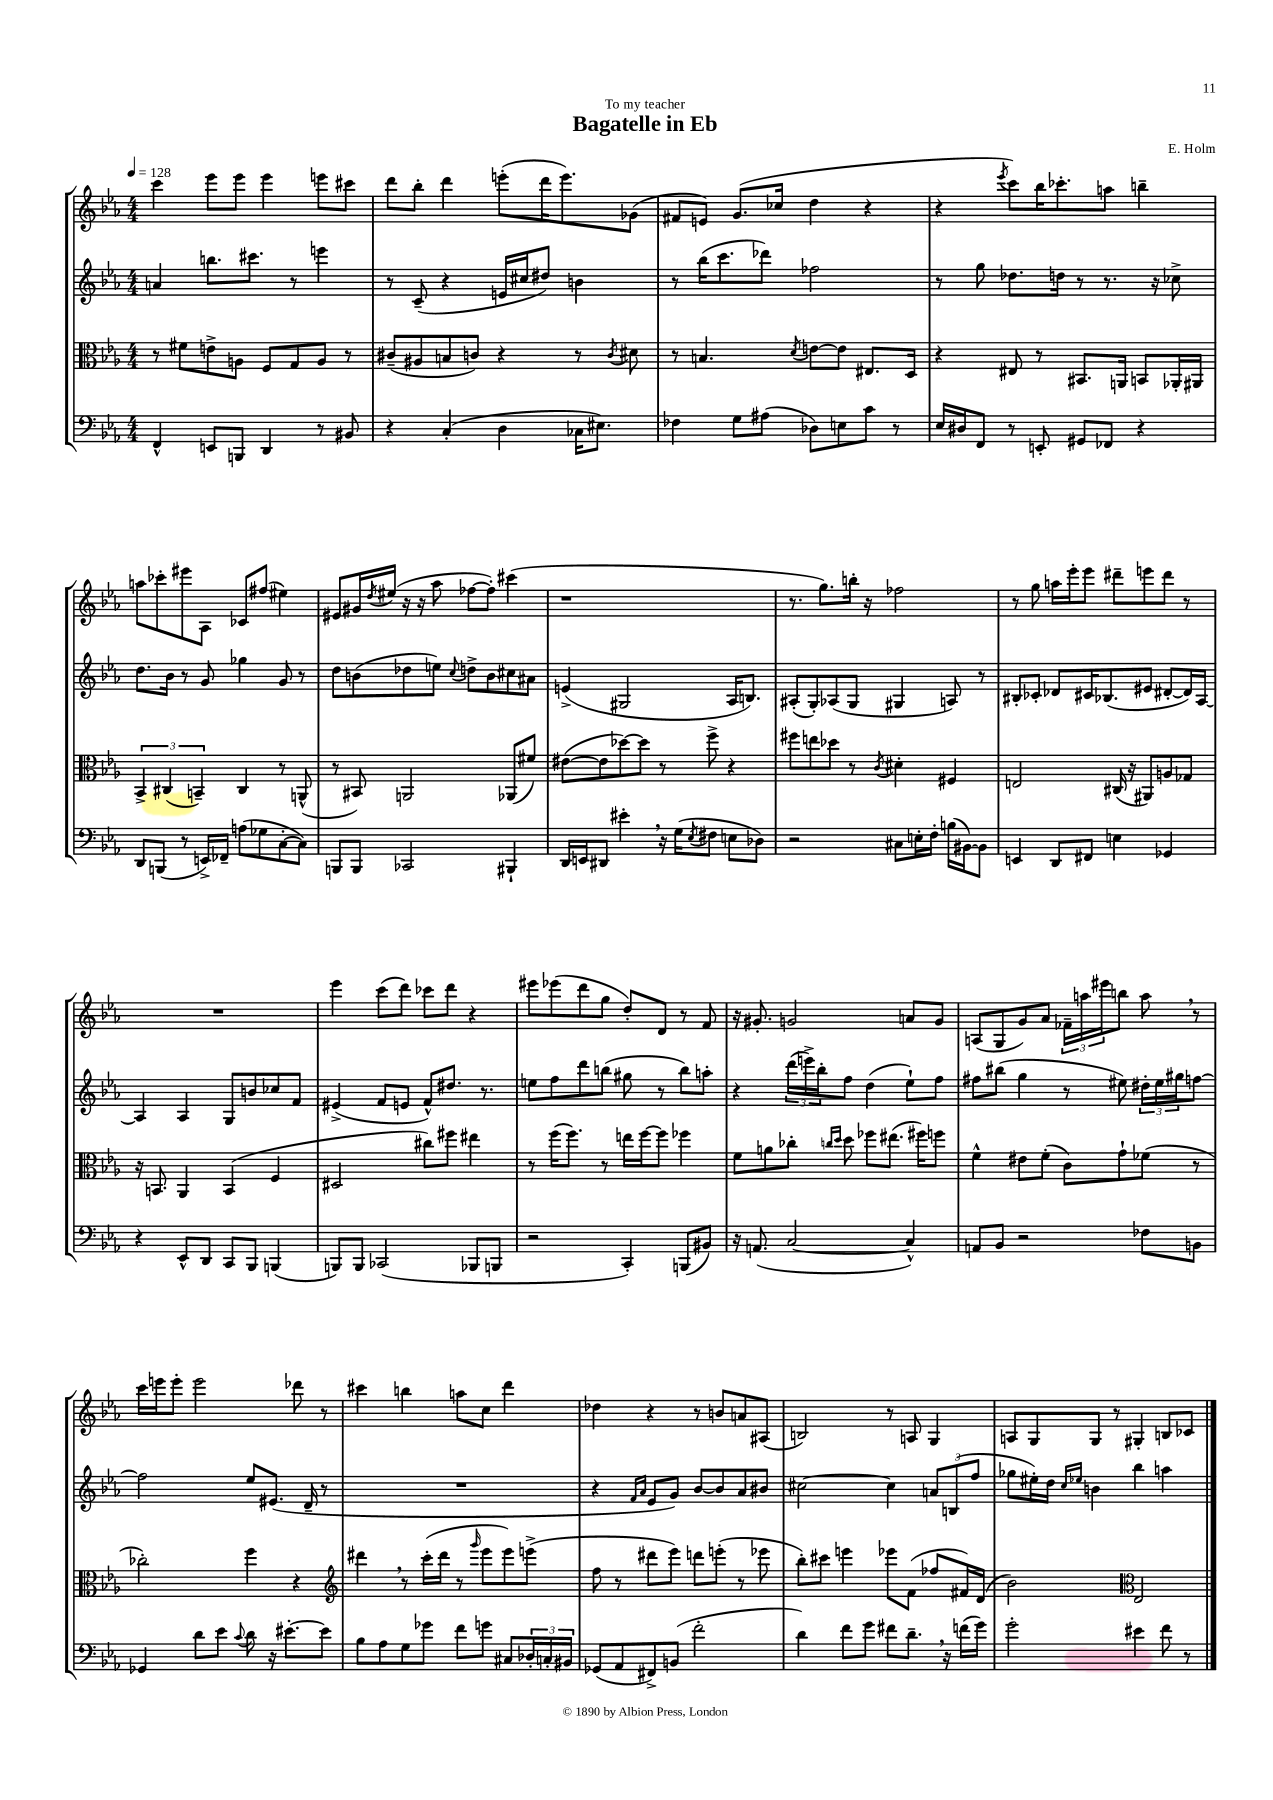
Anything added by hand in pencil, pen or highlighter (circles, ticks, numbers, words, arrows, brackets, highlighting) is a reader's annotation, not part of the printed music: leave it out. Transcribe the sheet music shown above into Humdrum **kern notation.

**kern	**kern	**kern	**kern
*staff4	*staff3	*staff2	*staff1
*clefF4	*clefC3	*clefG2	*clefG2
*k[b-e-a-]	*k[b-e-a-]	*k[b-e-a-]	*k[b-e-a-]
*M4/4	*M4/4	*M4/4	*M4/4
*MM128	*MM128	*MM128	*MM128
4FF^^	8r	4a	4ccc
.	8f#	.	.
8EE	8e^	8.bb	8eee-
8BBB	8A	.	8eee-
.	.	8.ccc#	.
4DD	8F	.	4eee-
.	8G	8r	.
8r	8A	4eee	8eee
8BB#	8r	.	8ccc#
=	=	=	=
4r	(8c#~	8r	8ddd
.	8A#	(8c~	8bb-'
(4C'	8B	4r	4ddd
.	8c)	.	.
4D	4r	16e	(8eee'
.	.	16cc#	.
.	.	8dd#)	16ddd
.	.	.	8.eee)
16C-	8r	4b	.
8.E#)	.	.	.
.	8qc	.	.
.	8d#	.	(8g-
=	=	=	=
4F-	8r	8r	8f#
.	4.B	(16bb-	8e)
.	.	8.ccc	.
8G	.	.	(8.g
(8A#	.	8ddd-)	.
.	.	.	16cc-
.	8qd	.	.
8D-)	[8e	2ff-	4dd
8E	8e]	.	.
8c	8.E#	.	4r
8r	.	.	.
.	16D	.	.
=	=	=	=
16E-	4r	8r	4r
16D#	.	.	.
8FF	.	8gg	.
.	.	.	8qeee-
8r	8E#	8.dd-	8ccc)
8EE'	8r	.	16bb-
.	.	16dd	8.ccc-'
8GG#	8.BB#	8r	.
8FF-	.	8.r	8aa
.	16AA	.	.
4r	8BB	.	4bb~
.	.	16r	.
.	16AA-'	8cc-^	.
.	16AA#	.	.
=	=	=	=
8DD	6BB-^	8.dd	8aa
(8BBB	.	.	8ccc-'
.	(6C#	.	.
.	.	16b-	.
8r	.	8r	8eee#
.	6BB~)	.	.
16EE^)	.	8g	8A-
16FF-~	.	.	.
(8A	4C#	4gg-	8c-
8G-	.	.	(8ff#
[8C'	8r	8g	4ee#)
8C])	(8AA^^	8r	.
=	=	=	=
8BBB	8r	8dd	8e#
8BBB	8BB#)	(8b	16g#
.	.	.	8qdd
.	.	.	(16ee#
2CC-	2AA	8dd-	16r
.	.	.	16r
.	.	8ee)	8aa-
.	.	8qqcc	.
.	.	8dd^	[8ff-
.	.	8b	8ff-'])
4BBB#`	(8AA-	8cc#	(4ccc#
.	8f#)	8a#	.
=	=	=	=
16DD	([8e#	(4e^	1r
16EE	.	.	.
8DD#	8e#]	.	.
4e#'	[8dd-)	2G#	.
.	8dd-]	.	.
16r	8r	.	.
(16G	.	.	.
8qE-	.	.	.
8F#	8ff^	.	.
8E	4r	16A-	.
.	.	8.B)	.
8D-)	.	.	.
=	=	=	=
2r	8ff#	(8A#'	8.r
.	8ee	8G')	.
.	.	.	8.gg)
.	8dd-	(8A-	.
.	8r	8G	16bb'
.	.	.	16r
.	8qc	.	.
8C#	4d#'	4G#	2ff-
16E'	.	.	.
16F'	.	.	.
(16B	4F#	8A)	.
[16BB#)	.	.	.
8BB#]	.	8r	.
=	=	=	=
4EE	2E	8B#'	8r
.	.	8c-'	8gg
8DD	.	8d-	16aa
.	.	.	16eee-'
8FF#	.	16c#	8eee-
.	.	(8.B-	.
4E	(16C#	.	8ddd#~
.	16r	.	.
.	8AA#)	8e#	8eee
4GG-	8A	[8d#'	8ddd#
.	8G-	16d#])	8r
.	.	[16A-	.
=	=	=	=
4r	16r	4A-]	1r
.	8.BB	.	.
8EE-^^	4AA-	4A-	.
8DD	.	.	.
8CC	(4BB	8G	.
8BBB-	.	8b	.
(4BBB	4F	8cc-	.
.	.	8f	.
=	=	=	=
8BBB)	2D#	(4e#^	4eee-
8BBB	.	.	.
(2CC-	.	8f	(8ccc
.	.	8e	8ddd)
.	8cc#)	8f^^)	8ccc-
.	8ff#	8.dd#	8ddd
8BBB-	4ee#	.	4r
.	.	8.r	.
8BBB	.	.	.
=	=	=	=
2r	8r	8ee	8eee#
.	(16ff	8ff	(8eee-
.	8.ff)	.	.
.	.	8ddd	8ddd
.	8r	(8bb	8gg
4CC')	16ee	8gg#	8dd')
.	[16ff	.	.
.	8ff]	8r	8d
(8BBB	4ff-	8bb)	8r
8BB#)	.	8aa'	8f
=	=	=	=
16r	8f	4r	16r
(8.AA	.	.	8.g#'
.	8a	.	.
[2C	8cc-'	(24ddd	2g
.	.	24eee^)	.
.	.	24bb-'	.
.	16qqcc	.	.
.	16qqdd	.	.
.	8dd	8ff	.
.	8ff-	(4dd	.
.	(8.ee#	.	.
4C^^])	.	8ee-`)	8a
.	16ff#)	.	.
.	8ff	8ff	8g
=	=	=	=
8AA	4f^^	8ff#	(8A
8BB-	.	(8bb#	8G
2r	8e#	4gg	8g)
.	(8f'	.	8a-
.	8c)	8r	24f-~
.	.	.	24aa
.	.	.	24eee#
.	8g`	8ee#)	8bb
8F-	(8f-	24dd#'	8aa
.	.	24ee#	.
.	.	24gg#	.
8BB	8r	[8ff	8r
=	=	=	=
4GG-	2cc-')	2ff]	16ccc
.	.	.	16eee
.	.	.	8eee'
8d	.	.	2eee
8e-	.	.	.
8qqc	.	.	.
8d	4ff	8ee-	.
16r	.	(8.e#	.
[8.e#'	.	.	.
.	4r	.	8ddd-
.	.	16d~	.
8e#]	.	8r	8r
=	=	=	=
*	*clefG2	*	*
8B-	4ddd#	1r	4ccc#
8A-	.	.	.
8G	8r	.	4bb
8g-	(16ccc'	.	.
.	16ddd#	.	.
8f	8r	.	8aa
.	16qqggg	.	.
8g	8eee-	.	8cc
8C#	8eee-)	.	4ddd
24D-'	(8eee^	.	.
24C'	.	.	.
24BB#	.	.	.
=	=	=	=
(8GG-	8ff	4r	4dd-
8AA-	8r	.	.
.	.	16qqf	.
.	.	16qqa-	.
8FF#^)	8ddd#	8e-	4r
(8BB	8eee-)	8g)	.
2f'	8ddd	[8b-	8r
.	(8eee'	8b-]	8b
.	8r	8a-	8a
.	8eee-	8b#	(8A#
=	=	=	=
4d)	8bb-')	[2cc#	2B)
.	8ccc#	.	.
8f	4eee	.	.
8g	.	.	.
8f#	8eee-	4cc#]	8r
8.d~	(8f	.	8A
.	8ff-	12a	4G
16r	.	.	.
.	.	(12B	.
(16f	16f#)	.	.
.	.	12ff	.
16g)	(16d	.	.
=	=	=	=
2g'	2b-)	8gg-	8A
.	.	16ee#')	8G
.	.	16dd	.
.	.	16qqcc	.
.	.	16qqee-	.
.	.	4b	8G
.	.	.	8r
*	*clefC3	*	*
4e#	2E-	4bb-	4G#'
8f	.	4aa	8B
8r	.	.	8c-
==	==	==	==
*-	*-	*-	*-
